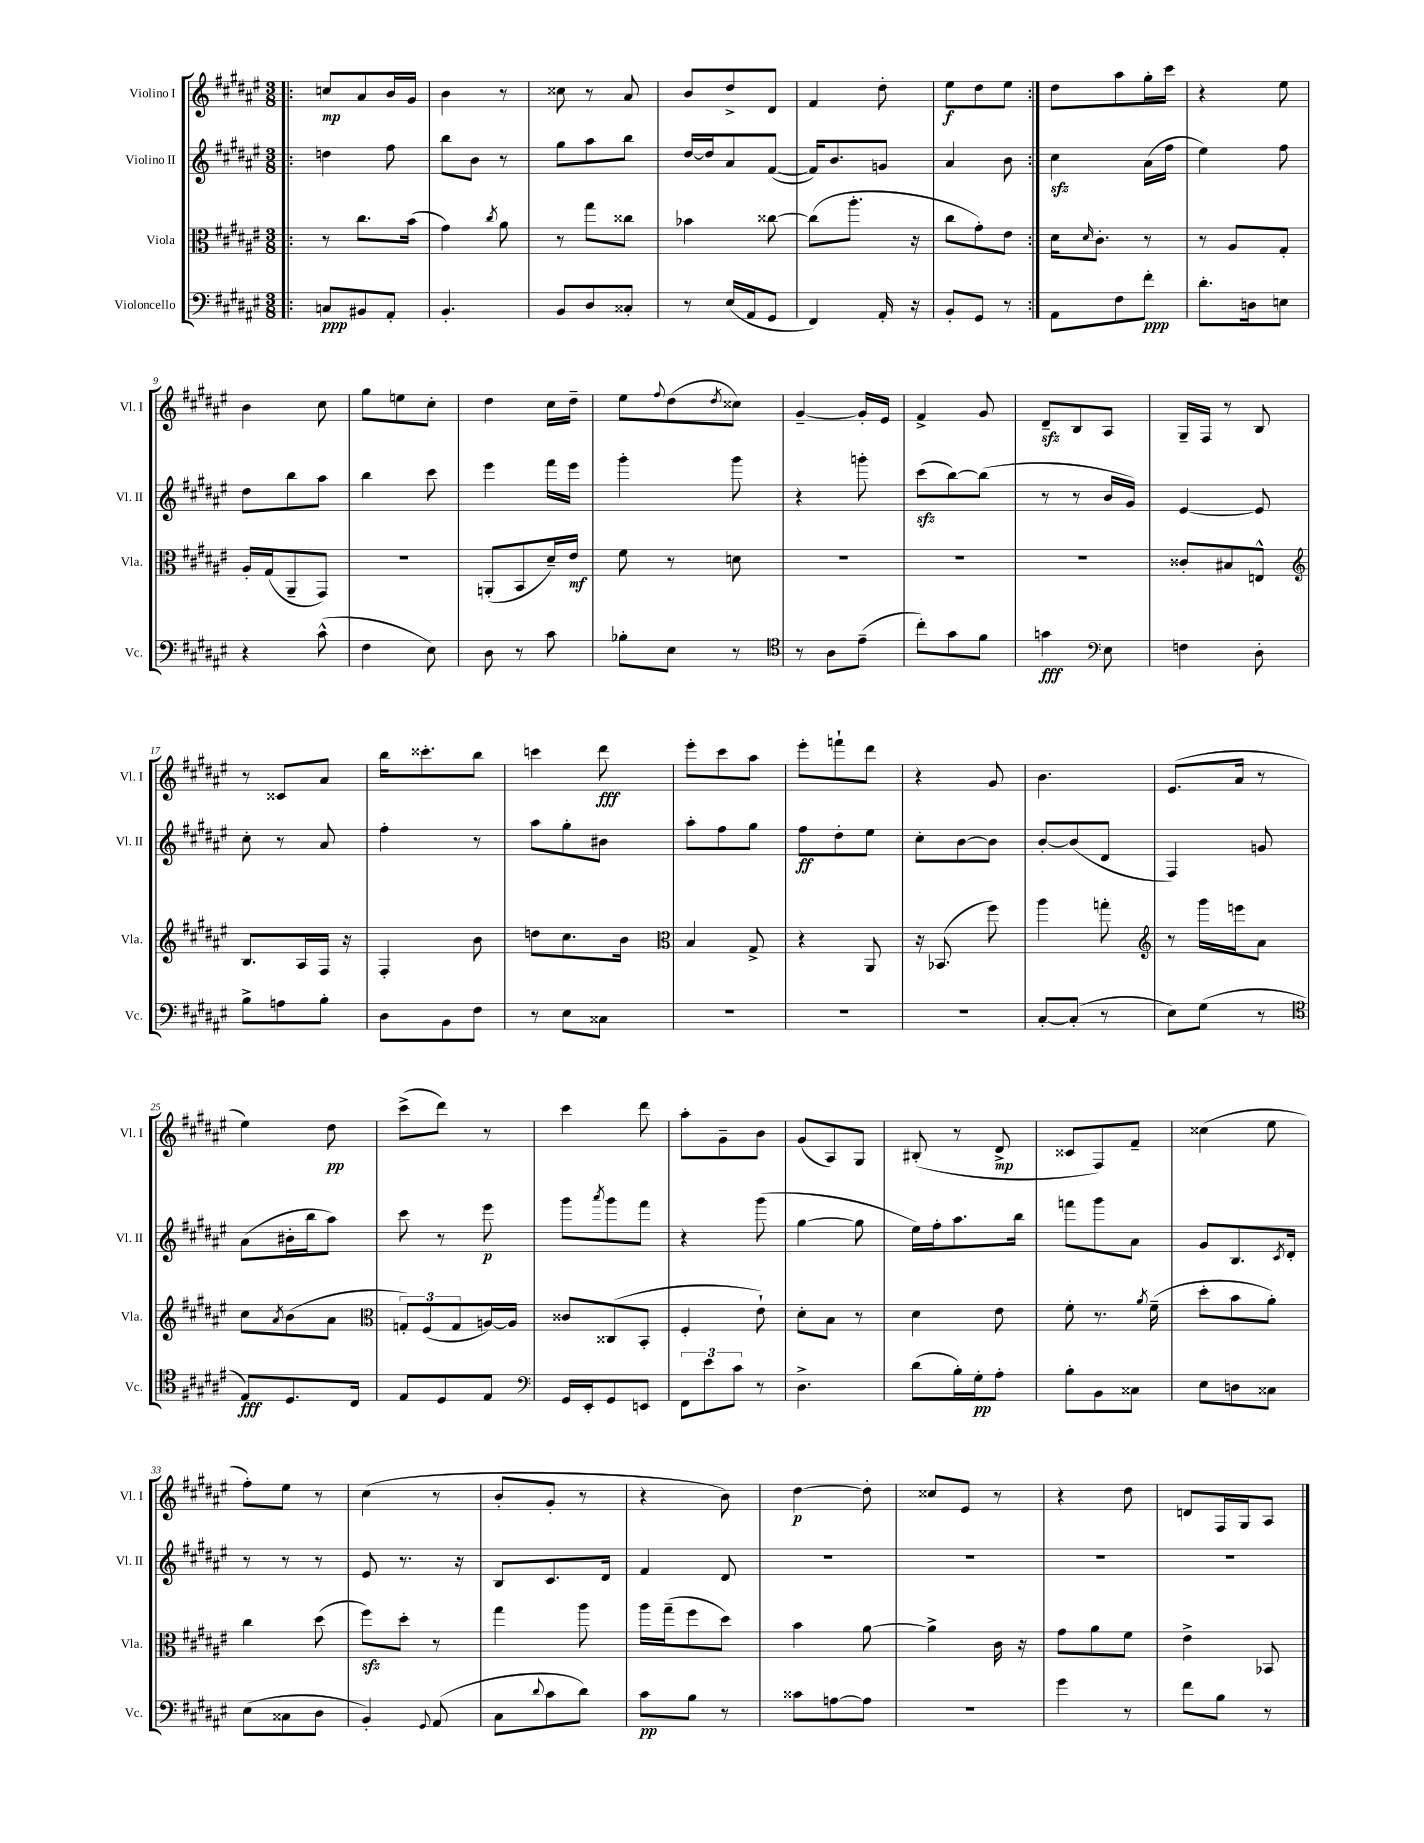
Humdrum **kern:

**kern	**kern	**kern	**kern
*staff4	*staff3	*staff2	*staff1
*clefF4	*clefC3	*clefG2	*clefG2
*k[f#c#g#d#a#e#]	*k[f#c#g#d#a#e#]	*k[f#c#g#d#a#e#]	*k[f#c#g#d#a#e#]
*M3/8	*M3/8	*M3/8	*M3/8
=!|:	=!|:	=!|:	=!|:
8C/L	8r	4dd\	8cc/L
8BB#/	8.cc#\L	.	8a#/
8AA#'/J	.	8ff#\	16b/L
.	(16b\Jk	.	16g#/JJ
=	=	=	=
4.BB'/	4g#\)	8bb\L	4b\
.	.	8b\J	.
.	8qcc#/	.	.
.	8a#\	8r	8r
=	=	=	=
8BB/L	8r	8gg#\L	8cc##\
8D#/	8gg#\L	8aa#\	8r
8C##'/J	8cc##\J	8bb\J	8a#/
=	=	=	=
8r	4b-\	[16dd#/LL	8b/L
.	.	16dd#/]J	.
(16E#/LL	.	8a#/	8dd#^/
16AA#/J	.	.	.
8GG#/J	[8cc##\	([8f#/J	8d#/J
=	=	=	=
4FF#/)	(8cc##\]L	16f#/]LK)	4f#/
.	.	8.b/	.
.	8.aa#'\J	.	.
16AA#'/	.	8g/J	8dd#'\
16r	16r	.	.
=	=	=	=
8BB'/L	8cc#\L	4a#/	8ee#\L
8GG#/J	8g#'\)	.	8dd#\
8r	8e#\J	8b\	8ee#\J
=:|!	=:|!	=:|!	=:|!
8AA#\L	16d#\LK	4cc#\	8dd#\L
.	16qqd#/	.	.
.	8.c#'\J	.	.
8F#\	.	.	8aa#\
8f#'\J	8r	(16a#\LL	16gg#'\L
.	.	16ff#\JJ	16ccc#\JJ
=	=	=	=
8.d#'\L	8r	4ee#\)	4r
.	8A#/L	.	.
16D\k	.	.	.
8E\J	8G#'/J	8ff#\	8ee#\
=	=	=	=
4r	16A#'/LL	8dd#\L	4b\
.	(16G#/J	.	.
.	8AA#~/	8bb\	.
(8c#^^\	8GG#/J)	8aa#\J	8cc#\
=	=	=	=
4F#\	4.r	4bb\	8gg#\L
.	.	.	8ee\
8E#\)	.	8ccc#\	8cc#'\J
=	=	=	=
8D#\	(8AA'/L	4eee#\	4dd#\
8r	8BB/	.	.
8c#\	16d#~/L)	16fff#\LL	16cc#\LL
.	16e#/JJ	16eee#\JJ	16dd#~\JJ
=	=	=	=
8B-'\L	8f#\	4ggg#'\	8ee#\L
.	.	.	8qqff#/
8E#\J	8r	.	(8dd#\
.	.	.	8qdd#/
8r	8d\	8ggg#\	8cc##\J)
=	=	=	=
*clefC4	*	*	*
8r	4.r	4r	[4g#~/
8A#\L	.	.	.
(8e#~\J	.	8ggg'\	16g#'/]LL
.	.	.	16e#/JJ
=	=	=	=
8cc#'\L)	4.r	(8ccc#\L	4f#^/
8g#\	.	[8bb\)	.
8f#\J	.	(8bb\]J	8g#/
=	=	=	=
4g\	4.r	8r	8d#~/L
.	.	8r	8B/
*clefF4	*	*	*
8E#\	.	16b/LL	8A#/J
.	.	16g#/JJ)	.
=	=	=	=
4F\	8c##'/L	[4e#/	16G#~/LL
.	.	.	16F#/JJ
.	8B#/	.	8r
8D#'\	8E^^/J	8e#/]	8B/
=	=	=	=
*	*clefG2	*	*
8B^\L	8.B/L	8cc#'\	8r
8A\	.	8r	8c##/L
.	16A#/L	.	.
8B'\J	16F#/JJ	8a#/	8a#/J
.	16r	.	.
=	=	=	=
8D#\L	4F#'/	4ff#'\	16bb\LK
.	.	.	8.ccc##'\
8BB\	.	.	.
8F#\J	8b\	8r	8bb\J
=	=	=	=
8r	8dd\L	8aa#\L	4ccc\
8E#\L	8.cc#\	8gg#'\	.
8C##\J	.	8b#\J	8ddd#\
.	16b\Jk	.	.
=	=	=	=
*	*clefC3	*	*
4.r	4B/	8aa#'\L	8eee#'\L
.	.	8ff#\	8ccc#\
.	8G#^/	8gg#\J	8aa#\J
=	=	=	=
4.r	4r	8ff#\L	8eee#'\L
.	.	8dd#'\	8fff`\
.	8AA#/	8ee#\J	8ddd#\J
=	=	=	=
4.r	16r	8cc#'\L	4r
.	(8.BB-/	.	.
.	.	[8b\	.
.	8ff#\)	8b\]J	8g#/
=	=	=	=
[8C#'/L	4aa#\	[8b'/L	4.b\
(8C#'/]J	.	(8b/]	.
8r	8gg'\	8d#/J	.
=	=	=	=
*	*clefG2	*	*
8E#\L)	8r	4F#/)	(8.e#/L
(8G#\J	16ggg#\LL	.	.
.	16eee\J	.	16a#/Jk
8r	8a#\J	8g/	8r
=	=	=	=
*clefC4	*	*	*
8E#/L)	8cc#\L	(8a#\L	4ee#\)
.	8qa#/	.	.
8.D#/	(8b\	16b#'\L	.
.	.	16bb\J	.
.	8a#\J	8aa#\J)	8dd#\
16C#/Jk	.	.	.
=	=	=	=
*	*clefC3	*	*
8E#/L	12G'/L)	8ccc#\	(8ccc#^\L
.	(12F#/	.	.
8D#/	.	8r	8ddd#\J)
.	12G/	.	.
8E#/J	[16A/L)	8eee#\	8r
.	16A/]JJ	.	.
=	=	=	=
*clefF4	*	*	*
16GG#/LL	8c##/L	8ggg#\L	4ccc#\
16EE#'/J	.	.	.
.	.	8qaaa#/	.
8GG#/	(8C##/	8ggg#\	.
8EE/J	8BB'/J	8fff#\J	8ddd#\
=	=	=	=
12FF#\L	4F#'/	4r	8aa#'\L
12e#\	.	.	.
.	.	.	8g#~\
12c#\J	.	.	.
8r	8e#`\)	(8ggg#\	8b\J
=	=	=	=
4.D#^\	8d#'\L	[4gg#\	(8g#/L
.	8B\J	.	8A#/)
.	8r	8gg#\]	8G#/J
=	=	=	=
(8d#\L	4d#\	16ee#\LL)	(8B#'/
.	.	16ff#'\J	.
16B'\L)	.	8.aa#\	8r
16G#'\J	.	.	.
8A#'\J	8e#\	.	8d#^/
.	.	16bb\Jk	.
=	=	=	=
8B'\L	8f#'\	8fff\L	8c##/L
8BB\	8.r	8ggg#\	8F#/)
8C##\J	.	8a#\J	8f#~/J
.	8qa#/	.	.
.	(16f#~\	.	.
=	=	=	=
8E#\L	8dd#'\L	8g#/L	(4cc##\
8D\	8b\	8.B/	.
8C##\J	8a#'\J)	.	8ee#\
.	.	8qc#/	.
.	.	16d#'/Jk	.
=	=	=	=
(8E#\L	4cc#\	8r	8ff#'\L)
8C##\	.	8r	8ee#\J
8D#\J	(8dd#\	8r	8r
=	=	=	=
4BB'/)	8ff#\L)	8e#/	(4cc#\
.	8dd#'\J	8.r	.
8qqGG#/	.	.	.
(8AA#/	8r	.	8r
.	.	16r	.
=	=	=	=
8C#\L	4gg#\	8B/L	8b'/L
8qqd#/	.	.	.
8c#\	.	8.c#/	8g#'/J
8d#\J)	8aa#\	.	8r
.	.	16d#/Jk	.
=	=	=	=
8c#\L	16aa#\LL	4f#/	4r
.	(16gg#~\J	.	.
8B\J	8ff#\	.	.
8r	8dd#\J)	8d#/	8b\)
=	=	=	=
8c##\L	4b\	4.r	[4dd#\
[8A\	.	.	.
8A\]J	[8a#\	.	8dd#'\]
=	=	=	=
4.r	4a#^\]	4.r	8cc##/L
.	.	.	8e#/J
.	16c#\	.	8r
.	16r	.	.
=	=	=	=
4g#\	8g#\L	4.r	4r
.	8a#\	.	.
8r	8f#\J	.	8dd#\
=	=	=	=
8f#\L	4e#^\	4.r	8d/L
8B\J	.	.	16F#/L
.	.	.	16G#/J
8r	8BB-/	.	8A#/J
==	==	==	==
*-	*-	*-	*-
